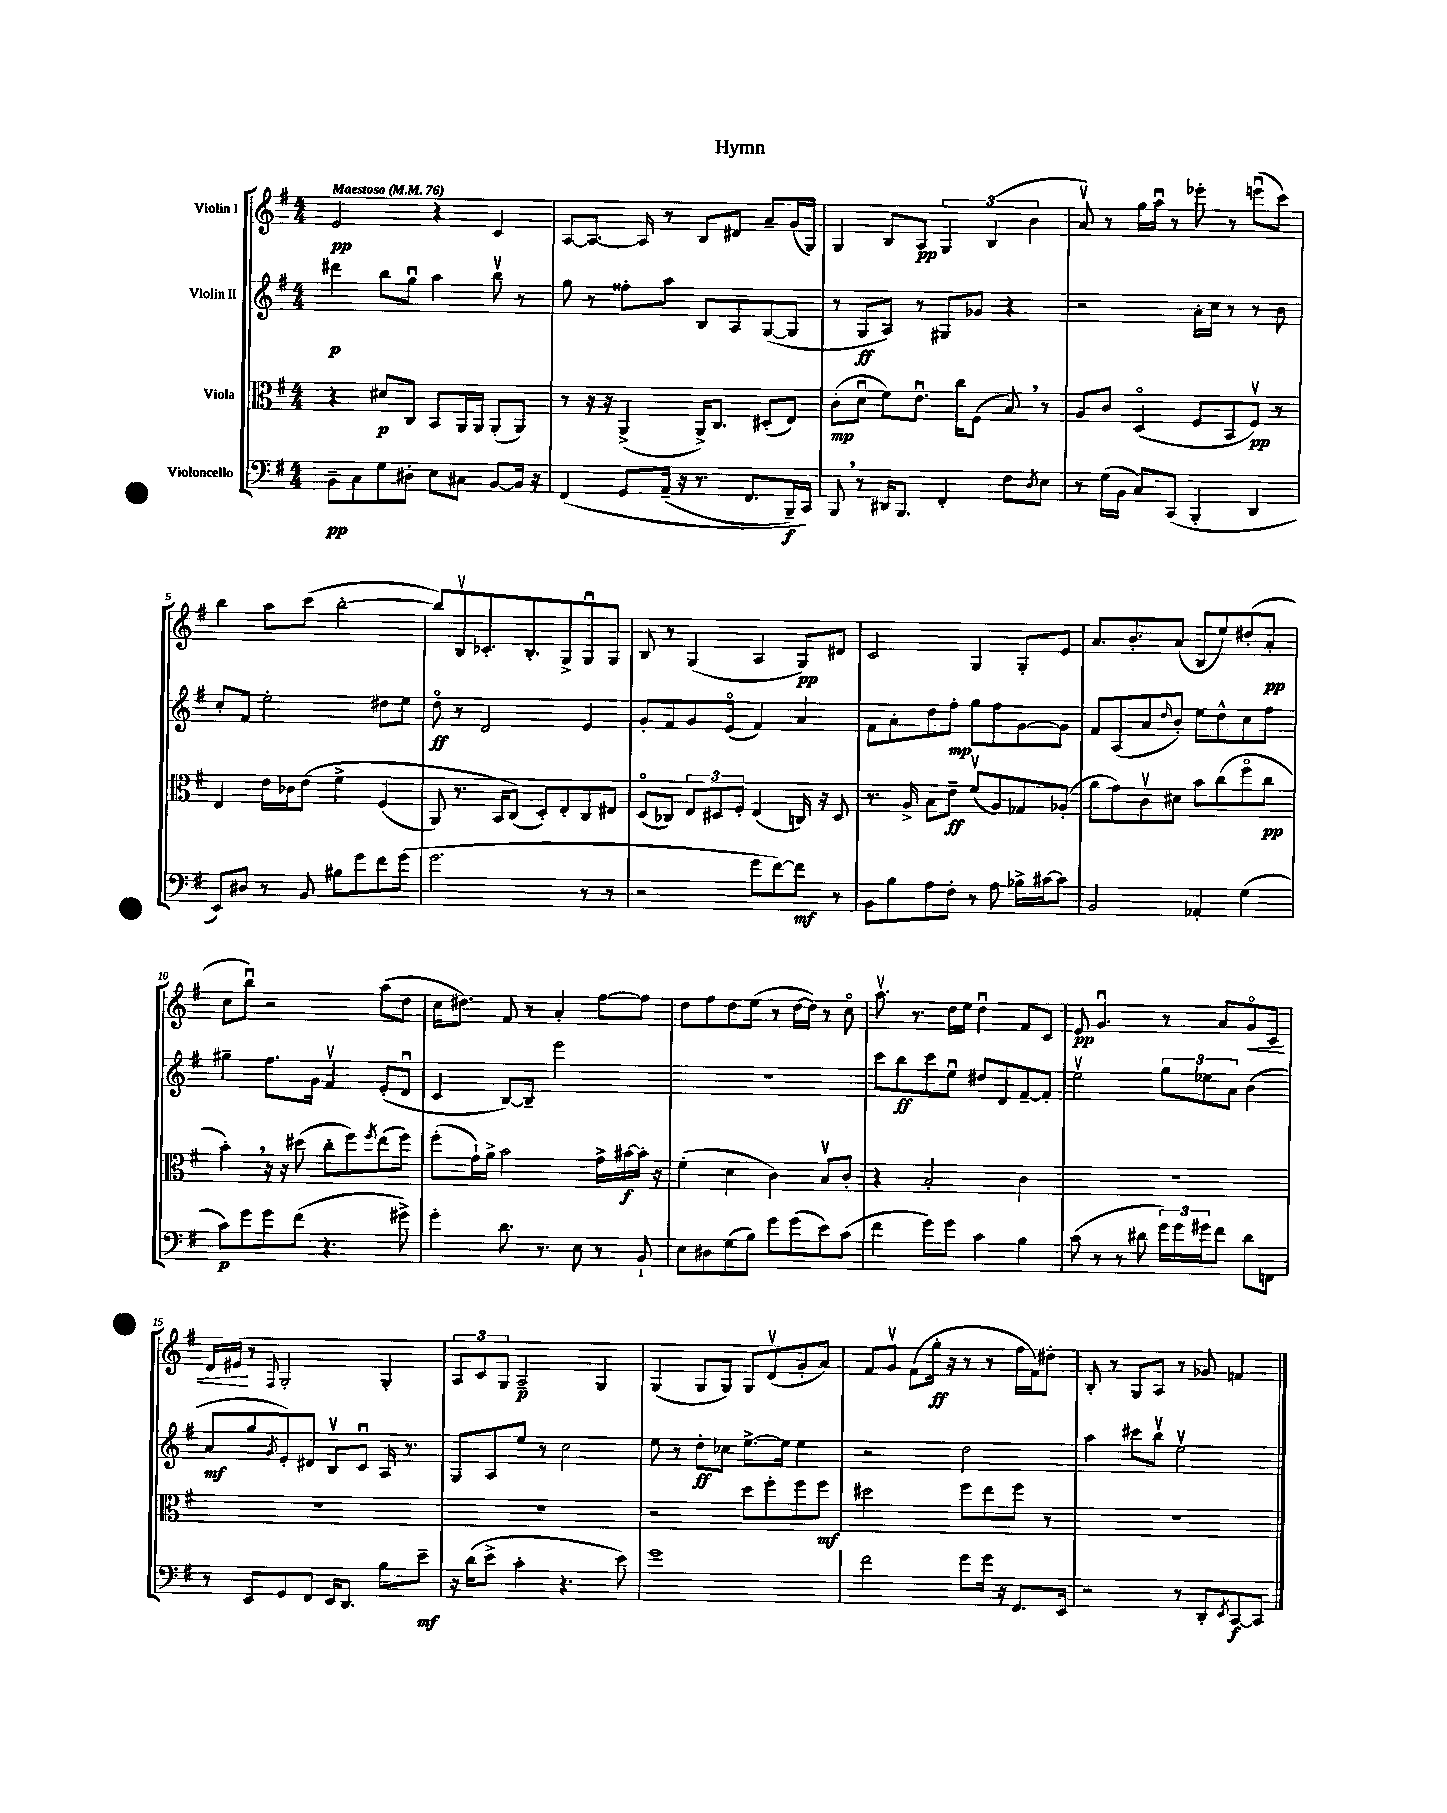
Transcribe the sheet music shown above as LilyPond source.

\header { title = "Hymn" }
<<
\new StaffGroup <<
\new Staff = "s0" \with { instrumentName = "Violin I" } {
    \clef treble \key g \major \numericTimeSignature \time 4/4 \tempo "Maestoso" 4 = 76
    e'2\pp r4 c'4 |
    a8~ a8.~ a16 r8 b8 dis'8 a'8-- g'16( g16) |
    g4 b8 a8\pp \tuplet 3/2 { g4 b4( b'4 } |
    a'8\upbow) r8 g''16 a''16\downbow r8 ees'''8-. r8 e'''8\downbow( c'''8) |
    b''4 a''8 c'''8( b''2~-. |
    b''8) b8\upbow ces'8.-. b8.-. g8-> g8\downbow g8 |
    b8 r8 g4( a4 g8\pp) dis'8 |
    c'2 g4 g8-. e'8 |
    a'8. b'8.-. a'8( b8 e''8) dis''8-.( a'8-.\pp |
    c''8 b''8\downbow) r2 a''8( d''8 |
    c''16 dis''8.) fis'8 r8 a'4-. fis''8~ fis''8 |
    d''8 fis''8 d''8 e''8( r8 d''16~ d''16) r8 c''8\flageolet |
    a''8.\upbow r8. d''16 e''16 d''4\downbow fis'8 c'8 |
    e'8\pp g'4.\downbow r8 a'8 g'8\flageolet\< c'8 |
    d'16 eis'16\! r8 \appoggiatura { fis8 } g2-. g4-. |
    \tuplet 3/2 { a8 c'8 g8 } a2--\p g4 |
    g4( g8 g8) g8 d'8\upbow( g'8-. a'8) |
    fis'8 g'8\upbow fis'8( g''16-.\ff r16 r8 r8 fis''16 fis'16) dis''8-. |
    b8-. r8 g8 a8 r8 ges'8 f'4 \bar "|." |
}
\new Staff = "s1" \with { instrumentName = "Violin II" } {
    \clef treble \key g \major \numericTimeSignature \time 4/4
    dis'''4\p b''8 g''8\downbow a''4 b''8\upbow r8 |
    g''8 r8 fisis''8-. a''8 b8 a8 g8~( g8 |
    r8 g8\ff a8) r8 gis8 ges'8 r4 |
    r2 a'16-. c''16 r8 r8 b'8 |
    c''8-. fis'8 e''2-. dis''8 e''8 |
    d''8\flageolet\ff r8 d'2 e'4 |
    g'8-. fis'8 g'8 e'8\flageolet( fis'4) a'4 |
    fis'8 a'8-. d''8 fis''8-.\mp g''8 fis''8 g'8~ g'8 |
    fis'8 a8( a'8 \grace { d''16 } b'8-.) e''8 d''8-^ c''8 fis''8 |
    gis''4-- fis''8. g'16 fis'4\upbow e'8-.( d'8\downbow |
    c'4 b8~) b8-- e'''2 |
    R1 |
    c'''8 b''8\ff c'''8 e''8\downbow dis''8 d'8 fis'8~-- fis'8-. |
    e''2\upbow \tuplet 3/2 { g''8 ees''8 a'8 } b'4( |
    a'8\mf g''8 \acciaccatura { g'8 } e'8-.) dis'8 b8\upbow c'8\downbow a16 r8. |
    g8 a8 e''8 r8 c''2 |
    e''8 r8 d''8-.\ff ces''8 e''8.~-> e''16 e''4 |
    r2 d''2 |
    a''4 cis'''8 b''8\upbow e''2\upbow \bar "|." |
}
\new Staff = "s2" \with { instrumentName = "Viola" } {
    \clef alto \key g \major \numericTimeSignature \time 4/4
    r4 dis'8\p c8 b,8 a,16 a,16 a,8-.( a,8) |
    r8 r16 r16 a,4->( a,16->) c8. dis8-.( e8) |
    c'8-.\mp( d'8\downbow fis'8) e'8.\downbow c''16 fis8( b8) \breathe r8 |
    a8 c'8 d4\flageolet( fis8 b,8 fis8\upbow\pp) r8 |
    e4 e'16 ces'16 e'8\( fis'4-> fis4( |
    a,8) r8. b,16 c8(\) d8-.) e8-. c8 eis8 |
    d8\flageolet( ces8) \tuplet 3/2 { e8 dis8 fis8-. } e4( c16) r16 dis8 |
    r8. a16-> b8 e'8--\ff fis'8\upbow( a8) ges8 aes8-.( |
    a'8 g'8) c'8\upbow dis'8 b'8 c''8( fis''8\flageolet c''8\pp |
    b'4-.) \breathe r16 r16 dis''8( c''8-. fis''8) \acciaccatura { fis''8 } e''8( fis''8) |
    fis''8-.( g'16-!) a'16-> b'2 g'16-> bis'16~\f bis'16-. r16 |
    fis'4-.( d'4 c'4) b8\upbow c'8-. |
    r4 b2-. c'4 |
    R1 |
    R1 |
    R1 |
    r2 d''8 fis''8-. fis''8 fis''8\mf |
    dis''2 fis''8 e''8 fis''8 r8 |
    R1 \bar "|." |
}
\new Staff = "s3" \with { instrumentName = "Violoncello" } {
    \clef bass \key g \major \numericTimeSignature \time 4/4
    b,8--\pp c8 g8 dis8-. e8 cis8 b,8~ b,16 r16 |
    fis,4\( g,8 a,16--( r16 r8. fis,8. b,,16--\f) c,16\) |
    b,,8 \breathe r8 dis,16 b,,8. fis,4-. fis8 \acciaccatura { d8 } e8 |
    r8 g16( b,16 c8) c,8( b,,4-. d,4 |
    e,8) dis8 r8 b,8 bis8 g'8 fis'8 g'8( |
    g'2. r8 r8 |
    r2 g'8 fis'8~) fis'8\mf r8 |
    b,8 b8 a8 fis8-. r8 a8 bes16-> cis'16~ cis'8 |
    b,2 aes,4-. g4( |
    c'8\p) g'8 g'8 fis'8( r4. gis'8->) |
    g'4-. d'8. r8. e8 r8 b,8-! |
    e8 dis8 g8( b8) g'8 g'8( e'8) c'8( |
    fis'4 g'8) g'8 c'4 b4 |
    c'8( r8 r8 dis'8 \tuplet 3/2 { g'16) g'16 gis'16 } fis'8 dis'8 f,8 |
    r8 e,8 g,8 fis,8 e,16 d,8. b8 e'8--\mf |
    r16 d'16( e'8-> c'4-. r4. e'8) |
    g'1 |
    fis'2 g'8 g'16 r16 fis,8. e,16 |
    r2 r8 d,8-. \acciaccatura { e,8 } c,8~\f c,8 \bar "|." |
}
>>
>>
